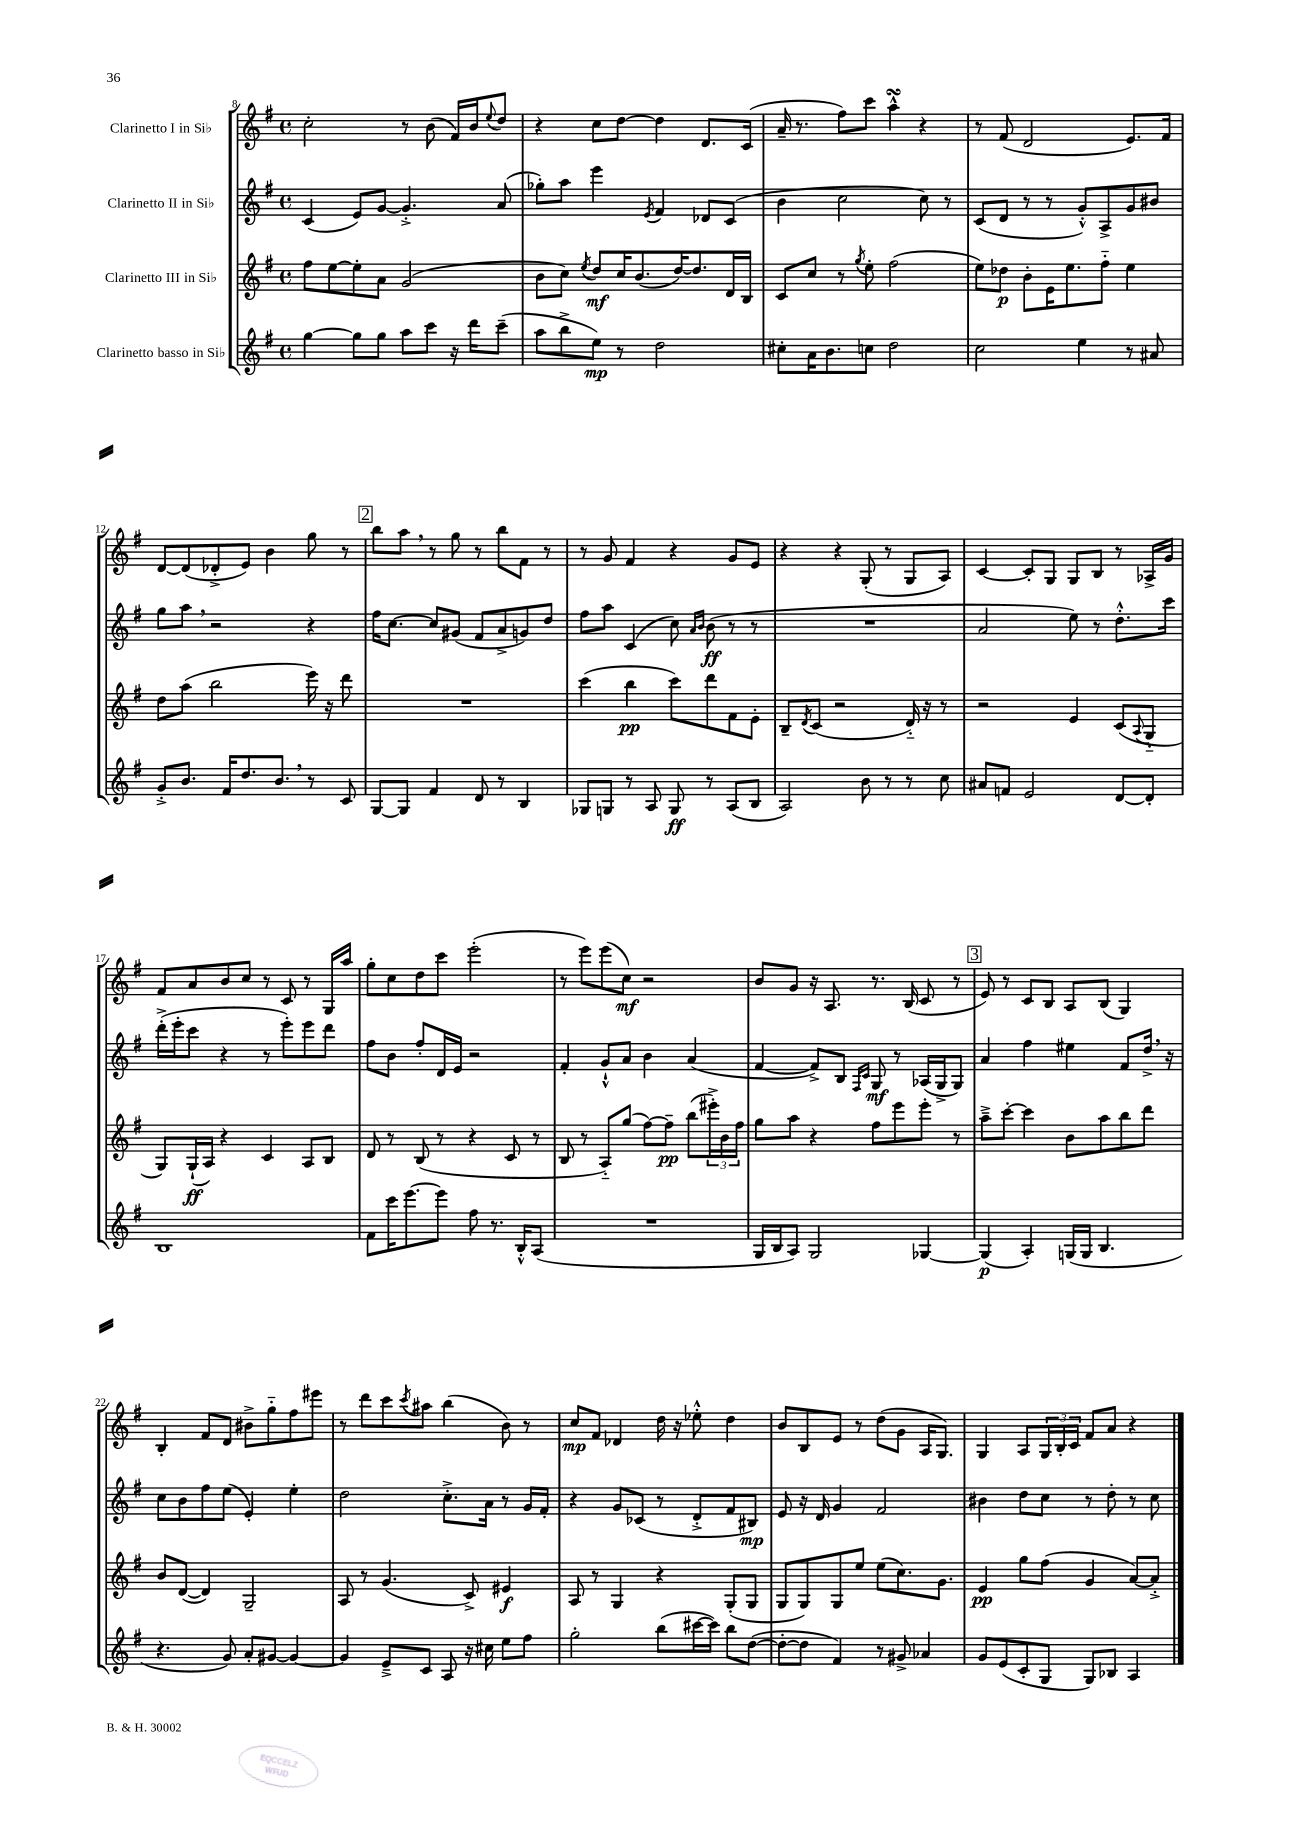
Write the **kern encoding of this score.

**kern	**kern	**kern	**kern
*staff4	*staff3	*staff2	*staff1
*clefG2	*clefG2	*clefG2	*clefG2
*k[f#]	*k[f#]	*k[f#]	*k[f#]
*M4/4	*M4/4	*M4/4	*M4/4
*met(c)	*met(c)	*met(c)	*met(c)
[4gg	8ff#	(4c	2cc'
.	[8ee	.	.
8gg]	8ee']	8e)	.
8gg	8a	[8g	.
8aa	(2g	4.g'^]	8r
8ccc	.	.	(8b
16r	.	.	16f#)
16ddd	.	.	16b
.	.	.	8qqee
(8ccc~	.	(8a	8dd
=	=	=	=
8aa	8b	8gg-')	4r
8bb^	8cc)	8aa	.
.	8qee	.	.
8ee)	8dd	4eee	8cc
8r	16cc	.	[8dd
.	(8.b	.	.
.	.	8qe	.
2dd	.	4f#	4dd]
.	[16dd)	.	.
.	8.dd]	.	.
.	.	8d-	8.d
.	16d	(8c	.
.	16B	.	(16c
=	=	=	=
8cc#'	8c	4b	16a~
.	.	.	8.r
16a	8cc	.	.
8.b	.	.	.
.	8r	2cc	8ff#)
.	8qgg	.	.
8cc	8ee'	.	8ccc
2dd	(2ff#	.	4aa^^
.	.	8cc)	4r
.	.	8r	.
=	=	=	=
2cc	8ee)	(8c	8r
.	8dd-	8d	(8f#
.	8b'	8r	2d
.	16e	8r	.
.	8.ee	.	.
4ee	.	8g'^^)	.
.	8ff#'~	8A^	.
8r	4ee	8g	8.e)
8a#	.	8b#	.
.	.	.	16f#
=	=	=	=
8g'^	8dd	8gg	[8d
8.b	(8aa	8aa	(8d]
.	2bb	2r	8d-'^
16f#	.	.	.
8.dd	.	.	8e)
.	.	.	4b
8.b	.	.	.
8r	16eee)	4r	8gg
.	16r	.	.
8c	8ddd	.	8r
=	=	=	=
[8G	1r	16ff#	8bb
.	.	[8.cc	.
8G]	.	.	8aa
4f#	.	8cc]	8r
.	.	(8g#	8gg
8d	.	8f#	8r
8r	.	8a^	8bb
4B	.	8g)	8f#
.	.	8dd	8r
=	=	=	=
8G-	(4ccc	8ff#	8r
8G	.	8aa	8g
8r	4bb	(4c	4f#
8A	.	.	.
8G	8ccc)	8cc)	4r
.	.	16qqa	.
.	.	16qqb	.
8r	8ddd	(8b	.
(8A	8f#	8r	8g
8B	8e'	8r	8e
=	=	=	=
2A)	8B~	1r	4r
.	8qd	.	.
.	(8c	.	.
.	2r	.	4r
8b	.	.	(8G'
8r	.	.	8r
8r	16d'~)	.	8G
.	16r	.	.
8cc	8r	.	8A)
=	=	=	=
8a#	2r	2a	[4c
8f	.	.	.
2e	.	.	8c']
.	.	.	8G
.	4e	8ee)	8G
.	.	8r	8B
[8d	(8c	8.dd'^^	8r
.	8qqA	.	.
8d']	8G'~	.	16A-^
.	.	16ccc	16g
=	=	=	=
1B	8G)	(16ddd'^	8f#
.	.	16eee'	.
.	(16G`	8ccc	8a
.	16A)	.	.
.	4r	4r	8b
.	.	.	8cc
.	4c	8r	8r
.	.	8eee')	8c
.	8A	8eee	8r
.	8B	8ddd	16G
.	.	.	16aa
=	=	=	=
8f#	8d	8ff#	8gg'
16ccc	8r	8b	8cc
[8.eee	.	.	.
.	(8B	8ff#'	8dd
8eee]	8r	16d	8ccc
.	.	16e	.
8ff#	4r	2r	(2eee'
8.r	.	.	.
.	8c	.	.
16B'^^	.	.	.
(8A	8r	.	.
=	=	=	=
1r	8B	4f#'	8r
.	8r	.	8eee)
.	8A'~)	8g`^^	(8eee
.	(8gg	8a	8cc)
.	[8ff#)	4b	2r
.	8ff#~]	.	.
.	(8bb	(4a	.
.	24eee#'^)	.	.
.	24b	.	.
.	24ff#	.	.
=	=	=	=
16G	8gg	[4f#	8b
16B	.	.	.
8A)	8aa	.	8g
2G	4r	8f#^])	16r
.	.	.	8.A
.	.	8B	.
.	.	16qqF#	.
.	.	16qqc	.
.	8ff#	8G	8.r
.	8eee	8r	.
.	.	.	(16B
[4G-	8eee'	(16A-	8c
.	.	16G^	.
.	8r	8G)	8r
=	=	=	=
(4G-]	8aa~^	4a	8e)
.	[8ccc'	.	8r
4A')	4ccc]	4ff#	8c
.	.	.	8B
(16G	8b	4ee#	8A
16G	.	.	.
4.B	8aa	.	(8B
.	8bb	8f#	4G)
.	8ddd	16dd^	.
.	.	16r	.
=	=	=	=
4.r	8b	8cc	4B'
.	([8d	8b	.
.	4d])	8ff#	8f#
8g)	.	(8ee	8d
8a'	2G~	4e')	8b#^
[8g#	.	.	8gg'~
4g#_	.	4ee'	8ff#
.	.	.	8eee#
=	=	=	=
4g#]	8A	2dd	8r
.	8r	.	8ddd
8e~^	(4.g	.	8ccc
.	.	.	8qccc
8c	.	.	8aa#
8A	.	8.cc'^	(4bb
16r	8c^)	.	.
16cc#	.	16a	.
8ee	4e#	8r	8b)
8ff#	.	16g	8r
.	.	16f#'	.
=	=	=	=
2gg'	8A	4r	8cc
.	8r	.	8f#
.	4G	8g	4d-
.	.	(8c-	.
(8bb	4r	8r	16dd
.	.	.	16r
[16ccc#	.	8d'^	8ee-'^^
16ccc#])	.	.	.
8bb	(8G'	8f#	4dd
([8dd	8G	8B#)	.
=	=	=	=
8dd'_	8G	8e	8b
8dd]	8G)	16r	8B
.	.	16d	.
4f#)	8G	4g	8e
.	8ee	.	8r
8r	(8ee	2f#	(8dd
8g#^	8.cc)	.	8g
4a-	.	.	16A
.	8.g	.	8.G)
=	=	=	=
8g	4e	4b#	4G
(8e	.	.	.
8c'	8gg	8dd	8A
8G	(8ff#	8cc	24G
.	.	.	24B'
.	.	.	24c
8G)	4g	8r	8f#
8B-	.	8dd'	8a
4A	[8a)	8r	4r
.	8a'^]	8cc	.
==	==	==	==
*-	*-	*-	*-
